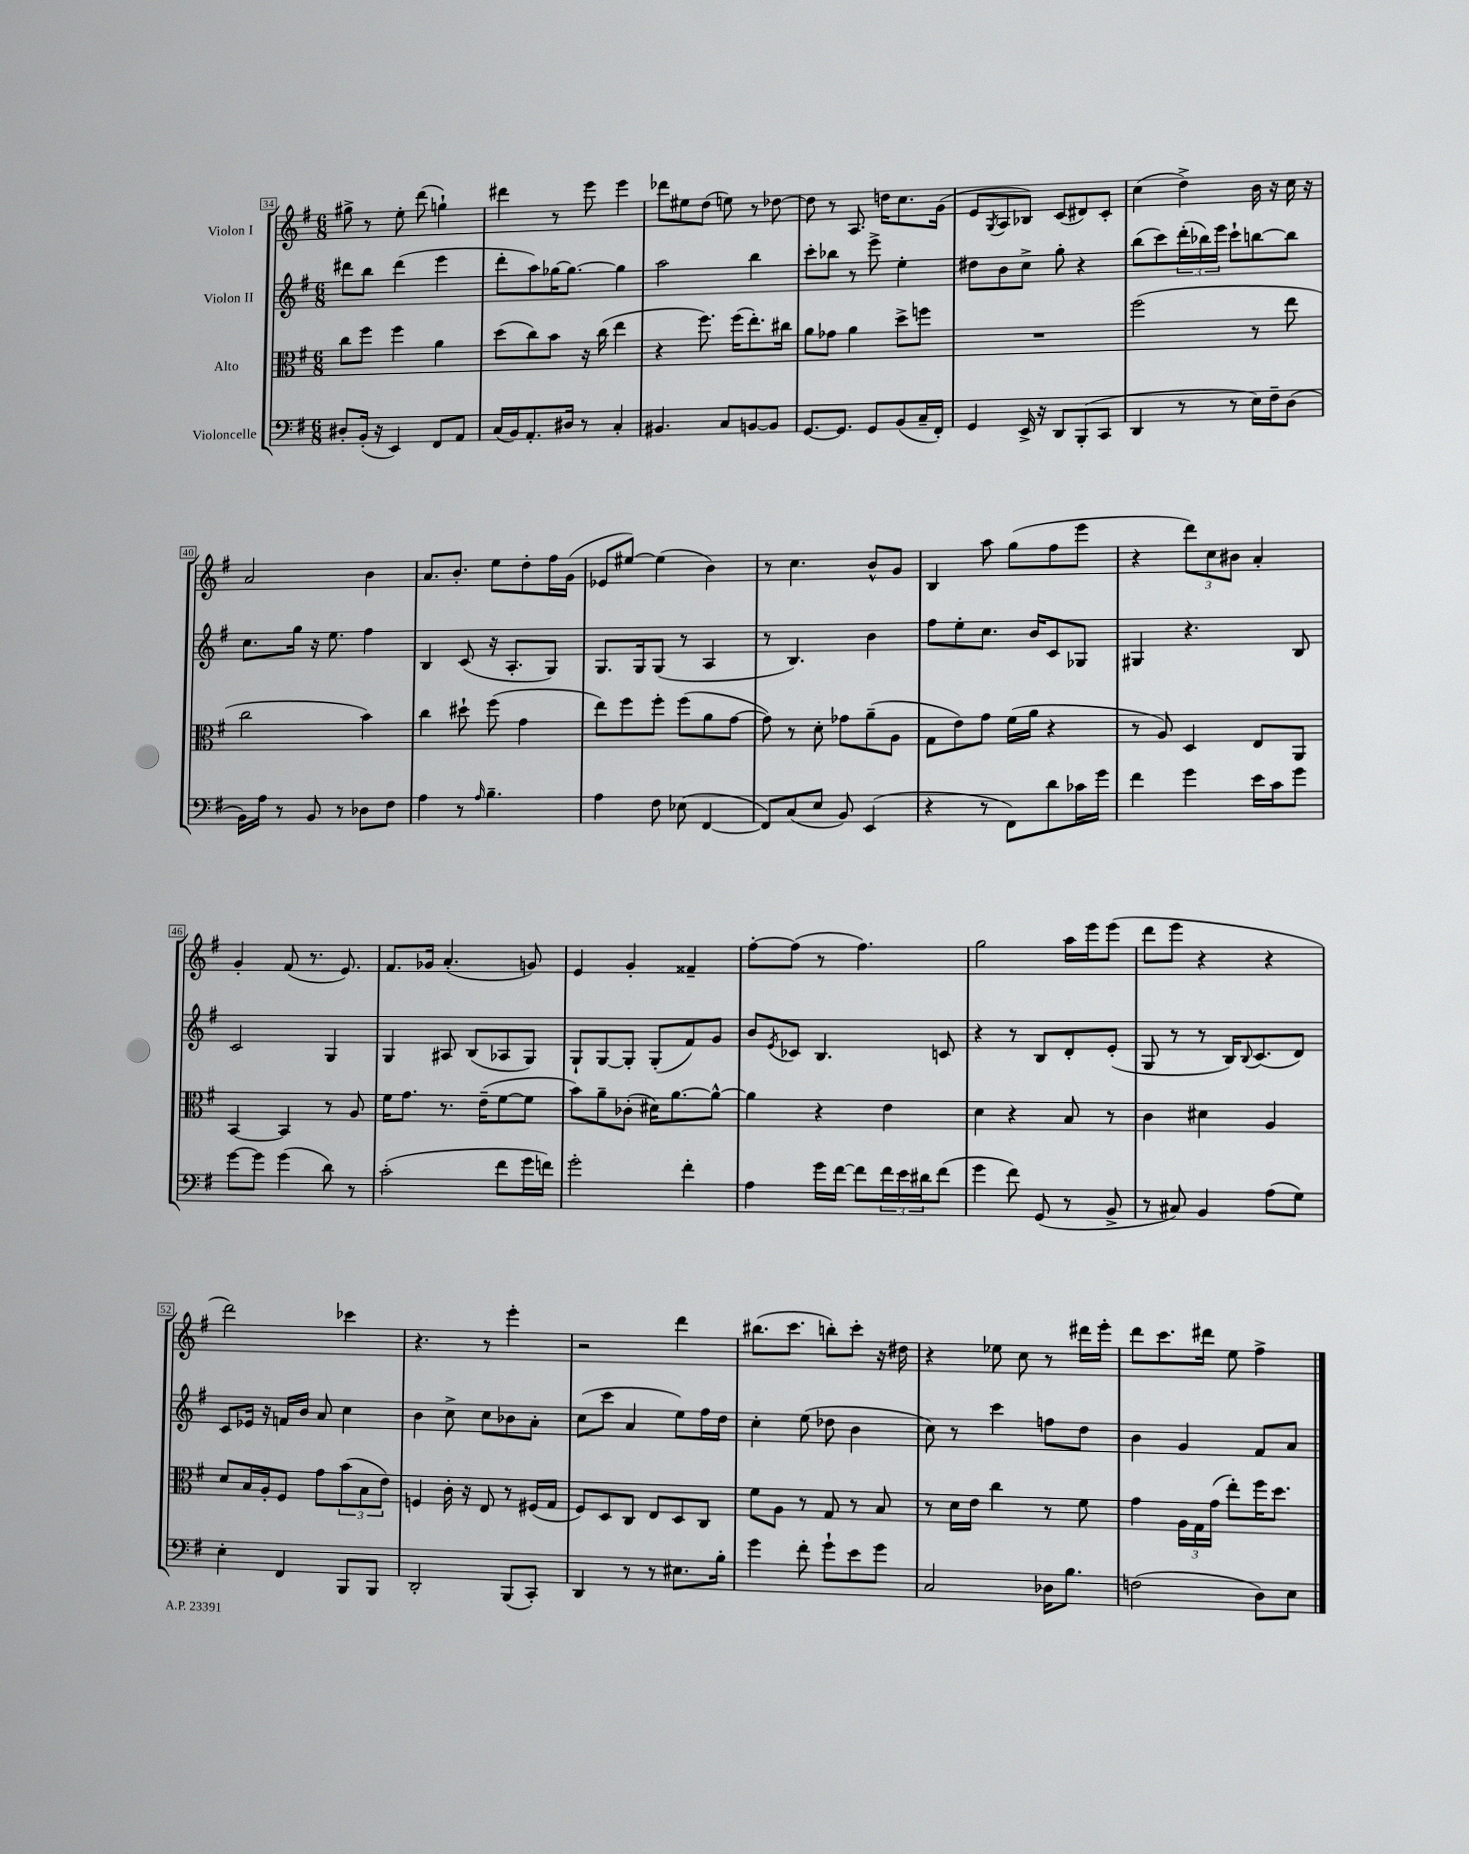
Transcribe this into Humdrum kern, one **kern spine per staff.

**kern	**kern	**kern	**kern
*staff4	*staff3	*staff2	*staff1
*clefF4	*clefC3	*clefG2	*clefG2
*k[f#]	*k[f#]	*k[f#]	*k[f#]
*M6/8	*M6/8	*M6/8	*M6/8
8D#'/L	8cc\L	8ddd#\L	8gg#^\
(16BB'/Jk	8ff#\J	8bb\J	8r
16r	.	.	.
4EE/)	4ff#\	(4ddd#\	8ee'\
.	.	.	(8ddd\
8FF#/L	4a\	4eee\	4gg`\)
8AA/J	.	.	.
=	=	=	=
(16C/LL	(8dd\L	8ddd'\L	4ddd#\
16BB/J)	.	.	.
8.AA'/	8cc\)	8aa\)	.
.	8b\J	[16gg-\K	8r
16D#/Jk	.	8.gg-\_J	.
8r	16r	.	8eee\
.	(16cc\	.	.
4C'/	4ee\	4gg-\]	4eee\
=	=	=	=
4.BB#/	4r	2aa\	8ddd-\L
.	.	.	8ee#\
.	8.ff#\)	.	(8dd\J
8C/L	.	.	8ee\)
.	(16ff#\LK	.	.
[8BB/	8.ee'\)	4bb\	8r
8BB/]J	.	.	[8dd-\
.	16cc#\Jk	.	.
=	=	=	=
[8.GG/L	8a\L	8ccc'\L	8dd-\]
.	8g-\J	8bb-\J	8r
8.GG/]J	.	.	.
.	4a\	8r	8.A/
8GG/L	.	8eee^\	.
.	.	.	16dd\LK
(8BB/	8dd^\L	4ee'\	8.cc\
16C~/L	8ff\J	.	.
16FF#'/JJ)	.	.	(16g\Jk
=	=	=	=
4GG/	2.r	8dd#\L	8e/L
.	.	.	8qG/
.	.	8b\	8A/
16EE^/	.	8cc^\J	8B-/J)
16r	.	.	.
8DD/L	.	8gg'\	(8c/L
(8BBB'/	.	4r	8d#/)
8CC/J	.	.	8c'/J
=	=	=	=
4DD/	(2ff#\	(8bb\L	(4cc\
.	.	8ccc\)	.
8r	.	(24ddd'\L	4dd^\)
.	.	24bb-\)	.
.	.	24eee\JJ	.
8r	.	8ccc`\L	.
16E\LL)	8r	[8bb\	16b\
16F#~\J	.	.	16r
(8D\J	8ee\	8bb\]J	16cc\
.	.	.	16r
=	=	=	=
16BB\LL)	2cc\	8.cc\L	2a/
16A\JJ	.	.	.
8r	.	.	.
.	.	16gg\Jk	.
8BB/	.	16r	.
.	.	8.ee\	.
8r	.	.	.
8D-\L	4b\)	4ff#\	4b\
8F#\J	.	.	.
=	=	=	=
4A\	4cc\	4B/	8.a/L
.	.	.	8.b'/J
8r	8dd#`\	(8c/	.
16qqA/	.	.	.
4.B~\	(8ff#\	16r	8ee\L
.	.	8.A'/L	.
.	4g\	.	8dd'\
.	.	8G/J)	16ff#\L
.	.	.	(16g\JJ
=	=	=	=
4A\	8ee\L)	8.G/L	8e-/L
.	8ff#\	.	[8ee#/J)
.	.	16G/k	.
8F#\	8ff#'\J	(8G/J	(4ee#\]
(8E-\	(8ff#\L	8r	.
[4FF#/	8a\	4A/	4b\)
.	[8g\J	.	.
=	=	=	=
8FF#/]L)	8g\])	8r	8r
(8C/	8r	4.B/)	4.cc\
8E/J	8d'\	.	.
8BB/)	8g-\L	.	.
(4EE/	(8a~\	4b\	8b^^/L
.	8A\J	.	8g/J
=	=	=	=
4r	8G\L	8ff#\L	4B/
.	8e\)	8ee'\	.
8r	8g\J	8.cc\J	8aa\
8FF#\L)	(16f#\LL	.	(8gg\L
.	16a\JJ	16b/LK	.
8d\	4r	8c/	8ff#\
16c-\L	.	8G-/J	8eee\J
16g\JJ	.	.	.
=	=	=	=
4f#\	8r	4G#/	4r
.	8A/)	.	.
4g\	4D/	4.r	12ddd\L)
.	.	.	12cc\
.	.	.	12b#\J
16e\LL	8E/L	.	4a'/
16c\J	.	.	.
8g\J	8AA/J	8B/	.
=	=	=	=
[8g\L	[4BB/	2c/	4g'/
8g\]J	.	.	.
(4g\	4BB/]	.	(8f#/
.	.	.	8.r
8d\)	8r	4G/	.
.	.	.	8.e/)
8r	8A/	.	.
=	=	=	=
(2c'\	16f#\LK	4G/	8.f#/L
.	8.g\J	.	.
.	.	.	16g-/Jk
.	8.r	8A#/	(4.a'/
.	.	(8B/L	.
.	(16e~\LK	.	.
8f#\L	[8f#\	8A-/	.
16g\L	8f#\]J	8G/J)	8g/)
16f\JJ)	.	.	.
=	=	=	=
2g'\	8b\L)	8G`/L	4e/
.	8a~\	[8G/	.
.	(8c-'\J	8G'/]J	4g'/
.	16d#\LK)	(8G'/L	.
.	[8.a\	.	.
4f#'\	.	8f#/)	4f##~/
.	8a^^\_J	8g/J	.
=	=	=	=
4A\	4a\]	8b/L	[8ff#'\L
.	.	8qe/	.
.	.	8c-/J	(8ff#\]J
16g\LL	4r	4.B/	8r
[16f#\JJ	.	.	.
8f#\]L	.	.	4.ff#\)
24f#\L	4e\	.	.
24e\	.	.	.
24d#\J	.	.	.
(8f#\J	.	8c/	.
=	=	=	=
4g\	4d\	4r	2gg\
8f#\)	4r	8r	.
(8GG/	.	8B/L	.
8r	8B/	8d'/	16aa\LL
.	.	.	16eee\J
8BB^/	8r	(8e'/J	(8eee\J
=	=	=	=
8r	4c\	8G/	8ddd\L
8C#/)	.	8r	8eee\J
4BB/	4d#\	8r	4r
.	.	16B/LK)	.
.	.	8qqB/	.
.	.	(8.c/	.
(8A\L	4A/	.	4r
8G\J)	.	8d/J)	.
=	=	=	=
4E'\	8d/L	8c/L	2ddd\)
.	16B/L	16e-/Jk	.
.	16A'/J	16r	.
4FF#/	8F#/J	16f/LL	.
.	.	16b/JJ	.
.	8g\L	8a/	.
8BBB/L	(12b\	4cc\	4ccc-\
.	12B\	.	.
8BBB/J	.	.	.
.	12e\J)	.	.
=	=	=	=
2DD'/	4F/	4b\	4.r
.	16c'\	8cc^\	.
.	16r	.	.
.	8E/	8cc\L	8r
(8BBB/L	8r	8b-\	4eee'\
8CC'/J)	(16F#/LL	8a'\J	.
.	16G/JJ	.	.
=	=	=	=
4DD/	8F#/L)	(8cc\L	2r
.	8D/	8ccc\J	.
8r	8C/J	4a/	.
8r	8E/L	.	.
8.E#\L	8D/	8ee\L)	4ddd\
.	8C/J	16ff#\L	.
16B'\Jk	.	16dd\JJ	.
=	=	=	=
4g\	8f#\L	4cc'\	(8.bb#\L
.	8A\J	.	.
.	.	.	8.ccc\J
8f#'\	8r	(8ee\	.
8g`\L	8G/	8dd-\	8bb'\L)
8e\	8r	4b\	8ccc'\J
8g\J	8B/	.	16r
.	.	.	16dd#\
=	=	=	=
2C/	8r	8cc\)	4r
.	16d\LL	8r	.
.	16e\JJ	.	.
.	4cc\	4ccc\	8ee-\
.	.	.	8cc\
16D-\LK	8r	8ff\L	8r
8.B\J	.	.	.
.	8f#\	8dd\J	16ddd#\LL
.	.	.	16eee'\JJ
=	=	=	=
(2F\	4g\	4b\	8ddd\L
.	.	.	8.ccc\
.	24A\LL	4g/	.
.	24G\	.	.
.	.	.	16ddd#\Jk
.	(24g\JJ	.	.
.	8ee'\L)	.	8ee\
8D\L)	16ff#\K	8f#/L	4ff#^\
.	8.dd\J	.	.
8E\J	.	8a/J	.
==	==	==	==
*-	*-	*-	*-
